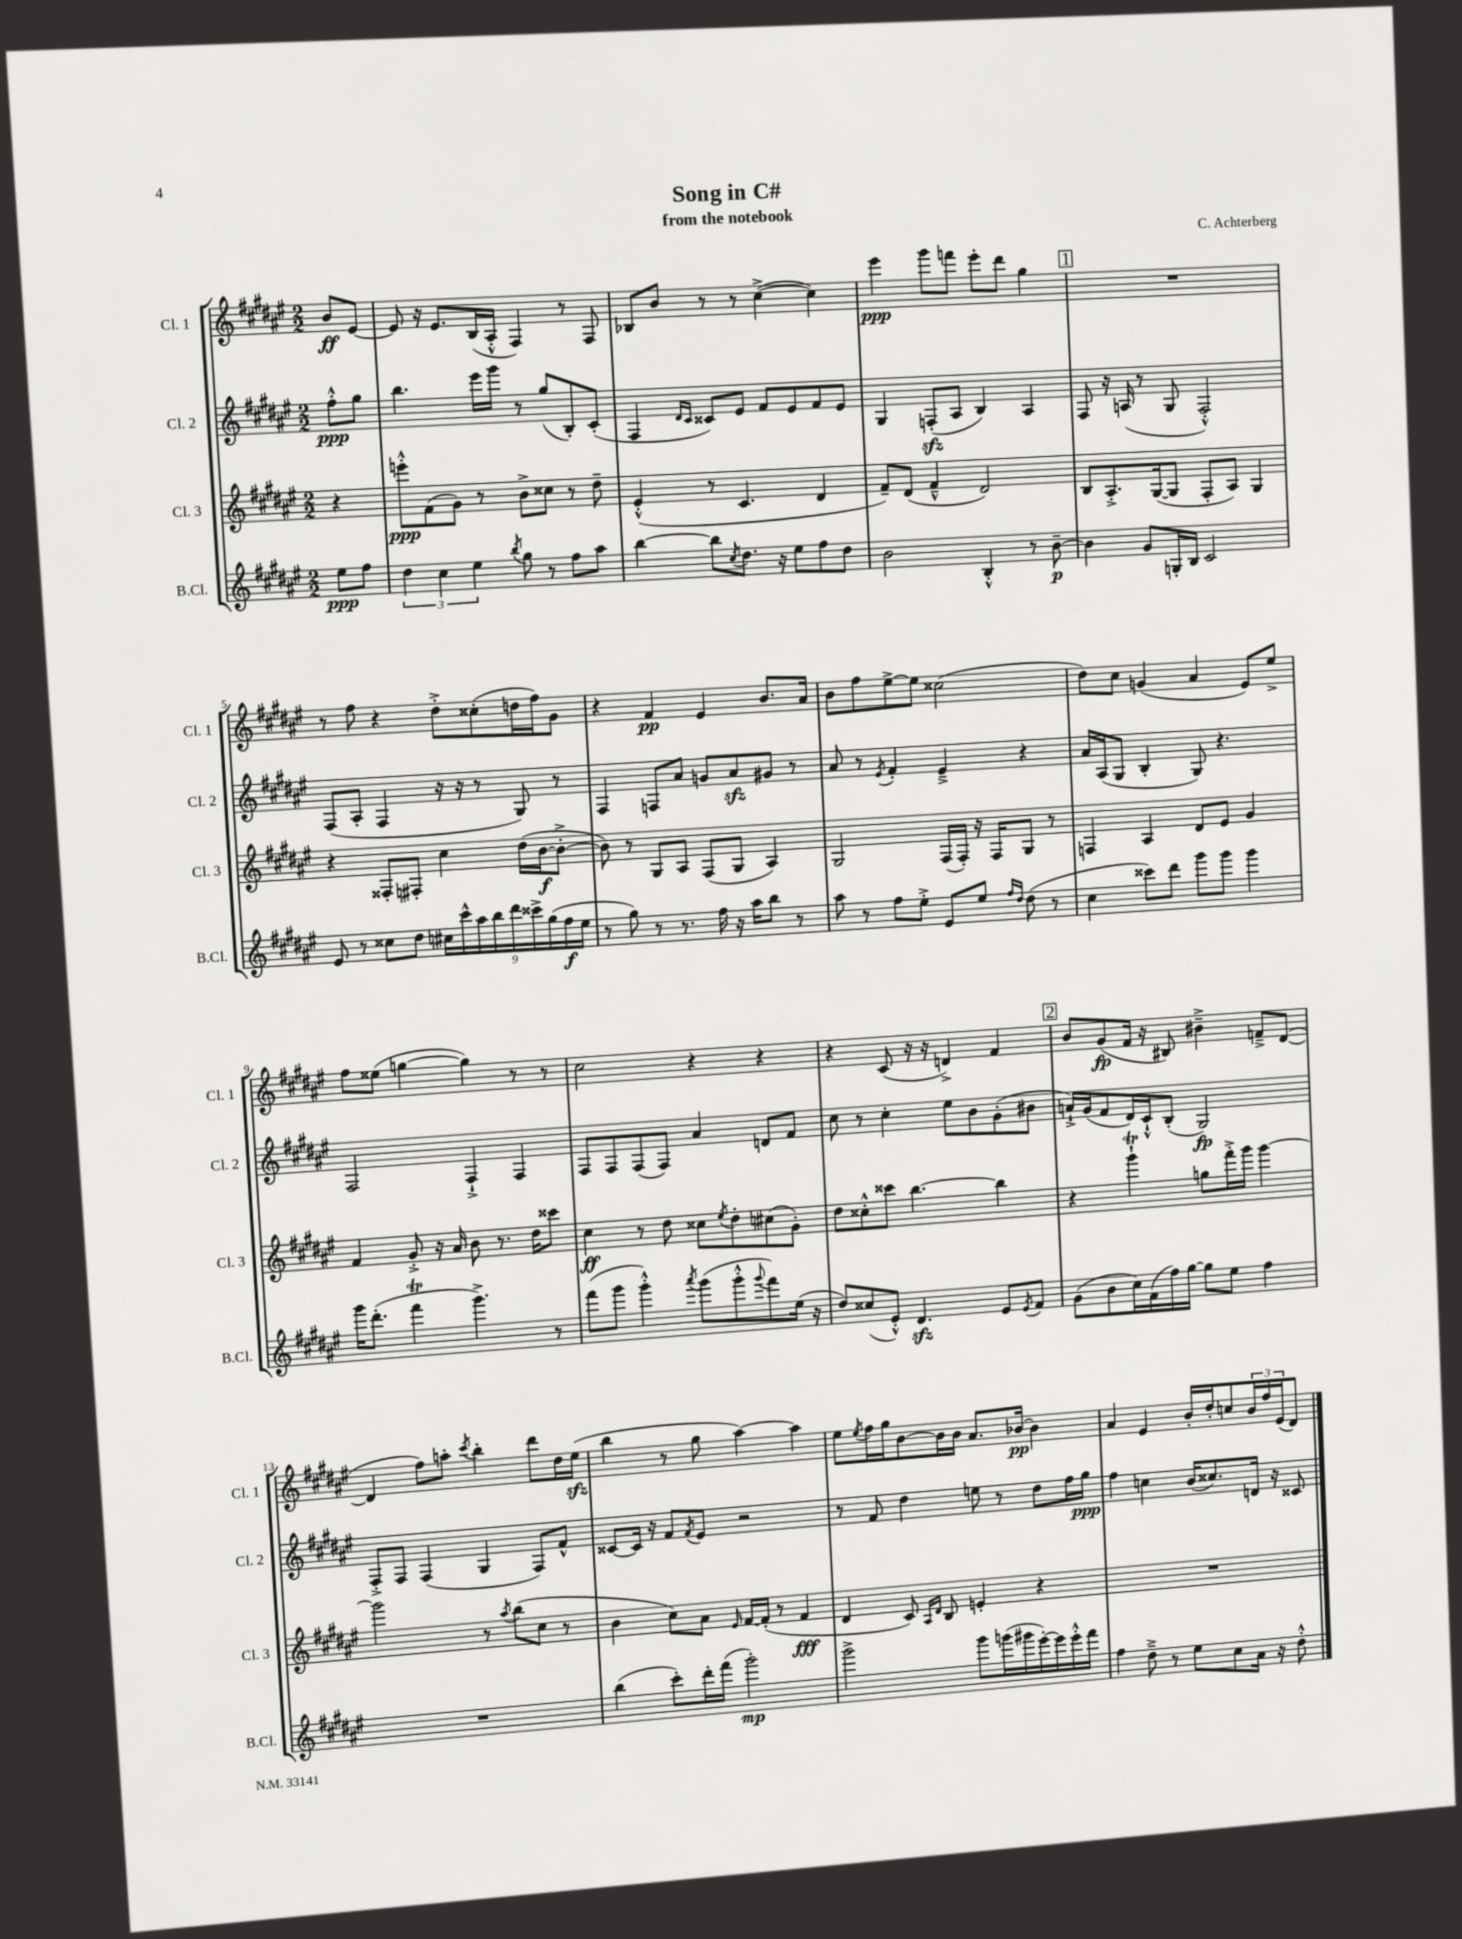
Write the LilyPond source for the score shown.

\header { title = "Song in C#" composer = "C. Achterberg" subtitle = "from the notebook" }
<<
\new StaffGroup <<
\new Staff = "s0" \with { instrumentName = "Cl. 1" shortInstrumentName = "Cl. 1" } {
    \clef treble \key fis \major \numericTimeSignature \time 2/2 \partial 4
    b'8\ff eis'8~ |
    eis'8 r16 eis'8. b16( ais16-.-^ fis4) r8 fis8 |
    bes8 b'8 r8 r8 cis''4~->( cis''4) |
    eis'''4\ppp gis'''8 f'''8 eis'''8-. dis'''8 gis''4 |
    \mark \markup { \box "1" } R1 |
    r8 fis''8 r4 dis''8-.-> cisis''8-.( d''16 fis''16) gis'8 |
    r4 fis'4\pp eis'4 b'8. ais'16 |
    b'8 fis''8 eis''8~-> eis''8 cisis''2( |
    dis''8) cis''8 g'4( ais'4 eis'8) eis''8-> |
    fis''8 eisis''8( g''4~ g''4) r8 r8 |
    cis''2 r4 r4 |
    r4 cis'8( r16 r16 d'4->) fis'4 |
    \mark \markup { \box "2" } b'8 gis'8\fp( fis'16 r16 bis8) bis'4---> f'8---> dis'8~( |
    dis'4 fis''8) a''8-. \acciaccatura { cis'''8 } b''4-. dis'''8 dis''16 eis''16\sfz( |
    b''4 r8 gis''8 ais''4~) ais''4 |
    eis''8 \acciaccatura { eis''8 } fis''16 gis''16 b'8~ b'16 b'16 ais'8. bes'16~\pp bes'4 |
    ais'4 eis'4 b'16-. dis''16-. c''8 \tuplet 3/2 { b'16 fis''16 eis'16( } dis'8) \bar "|." |
}
\new Staff = "s1" \with { instrumentName = "Cl. 2" shortInstrumentName = "Cl. 2" } {
    \clef treble \key fis \major \numericTimeSignature \time 2/2 \partial 4
    fis''8-.-^\ppp gis''8 |
    b''4. eis'''16 gis'''16 r8 gis''8( b8-.) cis'8-.( |
    fis4 \grace { dis'16 cis'16 } cisis'8) eis'8 fis'8 eis'8 fis'8 eis'8 |
    gis4 f8-.\sfz( ais8 b4) ais4 |
    \mark \markup { \box "1" } fis8 r16 a16( r8 gis8 fis2-.-^) |
    fis8( ais8-. fis4 r16 r16 r8 gis8) r8 |
    fis4 f8 ais'8 g'8 ais'8\sfz gis'8 r8 |
    ais'8 r8 \acciaccatura { eis'8 } fis'4-. eis'4---> r4 |
    ais'16 ais16( gis8 b4-. gis8) r4. |
    fis2 fis4-!-> fis4 |
    fis8 fis8 fis8( fis8) ais'4 d'8 fis'8 |
    cis''8 r8 cis''4-. eis''8 b'8 gis'8-.( bis'8 |
    \mark \markup { \box "2" } a'16-!->) gis'16( fis'8 dis'16) cis'16-!-^ b8-.( gis2\fp) |
    fis8-.-> fis8 fis4( gis4 fis8) fis'8-^ |
    cisis'8~ cisis'16 r16 fis'8 \acciaccatura { fis'8 } eis'8 r2 |
    r8 fis'8 dis''4 e''8 r8 dis''8 fis''16 gis''16\ppp |
    fis''4 c''4 b'16( cisis''8.) d'16 r16 cisis'8 \bar "|." |
}
\new Staff = "s2" \with { instrumentName = "Cl. 3" shortInstrumentName = "Cl. 3" } {
    \clef treble \key fis \major \numericTimeSignature \time 2/2 \partial 4
    r4 |
    e'''8-.-^\ppp fis'8( gis'8) r8 b'8-> cisis''8 r8 dis''8-- |
    eis'4-.-^( r8 cis'4. dis'4 |
    fis'8--) dis'8( fis'4---^ dis'2) |
    \mark \markup { \box "1" } b8 ais8.-.-> gis16~( gis8 fis8-. ais8) gis4 |
    r4 fisis8-. fis8-. cis''4 dis''16( b'16~\f b'8~-.-> |
    b'8) r8 gis8 ais8 fis8( gis8 ais4) |
    gis2 fis16( fis16-.) r16 fis16 gis8 r8 |
    f4 ais4 dis'8 eis'8 gis'4 |
    fis'4 gis'8-.-> r16 ais'16 b'8 r8. dis''16 cisis'''8 |
    cis''4\ff r8 dis''8 cisis''8 \acciaccatura { eis''8 } dis''8-. cis''8( gis'8-.) |
    dis''8 cisis''8-.-^ cisis'''8 b''4.~ b''4 |
    \mark \markup { \box "2" } r4 gis'''4-!\trill g''8 fis'''16-.-> gis'''16 gis'''4~ |
    gis'''2 r8 \acciaccatura { ais''8 } b''8( cis''8 r8 |
    b'4 cis''8) ais'8 \grace { eis'16 } fis'16~ fis'16-.( r8 fis'4\fff |
    dis'4 cis'8) \grace { ais16 dis'16 } b8 e'4-. r4 |
    R1 \bar "|." |
}
\new Staff = "s3" \with { instrumentName = "B.Cl." shortInstrumentName = "B.Cl." } {
    \clef treble \key fis \major \numericTimeSignature \time 2/2 \partial 4
    eis''8\ppp fis''8 |
    \tuplet 3/2 { dis''4 cis''4 eis''4 } \acciaccatura { b''8 } gis''8 r8 fis''8 ais''8 |
    b''4~ b''8 \acciaccatura { cis''8 } dis''8. r16 eis''8 fis''8 dis''8 |
    b'2 b4-.-^ r8 b'8~--\p |
    \mark \markup { \box "1" } b'4 gis'8 g16-. b16 cis'2 |
    eis'8 r8 cisis''8 dis''8 \tuplet 9/8 { cis''16 cis'''16-^ ais''16 b''16 dis'''16 cisis'''16-> gis''16( fis''16\f eis''16 } |
    r8 gis''8) r8 r8. fis''16 r16 ais''16 b''8 r8 |
    ais''8 r8 fis''8 eis''8-.-> eis'8 eis''8 \grace { fis''16 dis''16 } dis''8( r8 |
    cis''4 cisis'''8) dis'''8 gis'''8 gis'''8 gis'''4 |
    gis'''16 dis'''8.-.( fis'''4\trill gis'''4.->) r8 |
    fis'''8( gis'''8 gis'''4-.-^) \acciaccatura { ais'''8 } gis'''8( gis'''8-.-^ \appoggiatura { gis'''8 } fis'''8) eis''16( r16 |
    dis''8) cisis''8( eis'8-.-^) dis'4.\sfz eis'8 \acciaccatura { eis'8 } fis'8 |
    \mark \markup { \box "2" } gis'8( b'8 cis''16) fis'16( fis''16) gis''16~ gis''8 eis''8 fis''4 |
    R1 |
    b''4( cis'''8-.) dis'''16-. fis'''16( gis'''2-.\mp) |
    gis'''2-> gis'''8 g'''16( gis'''16 eis'''16~-.) eis'''16 eis'''16-.-^ fis'''16 |
    fis''4 dis''8---> r8 eis''8 cis''8 ais'16 r16 dis''8-.-^ \bar "|." |
}
>>
>>
